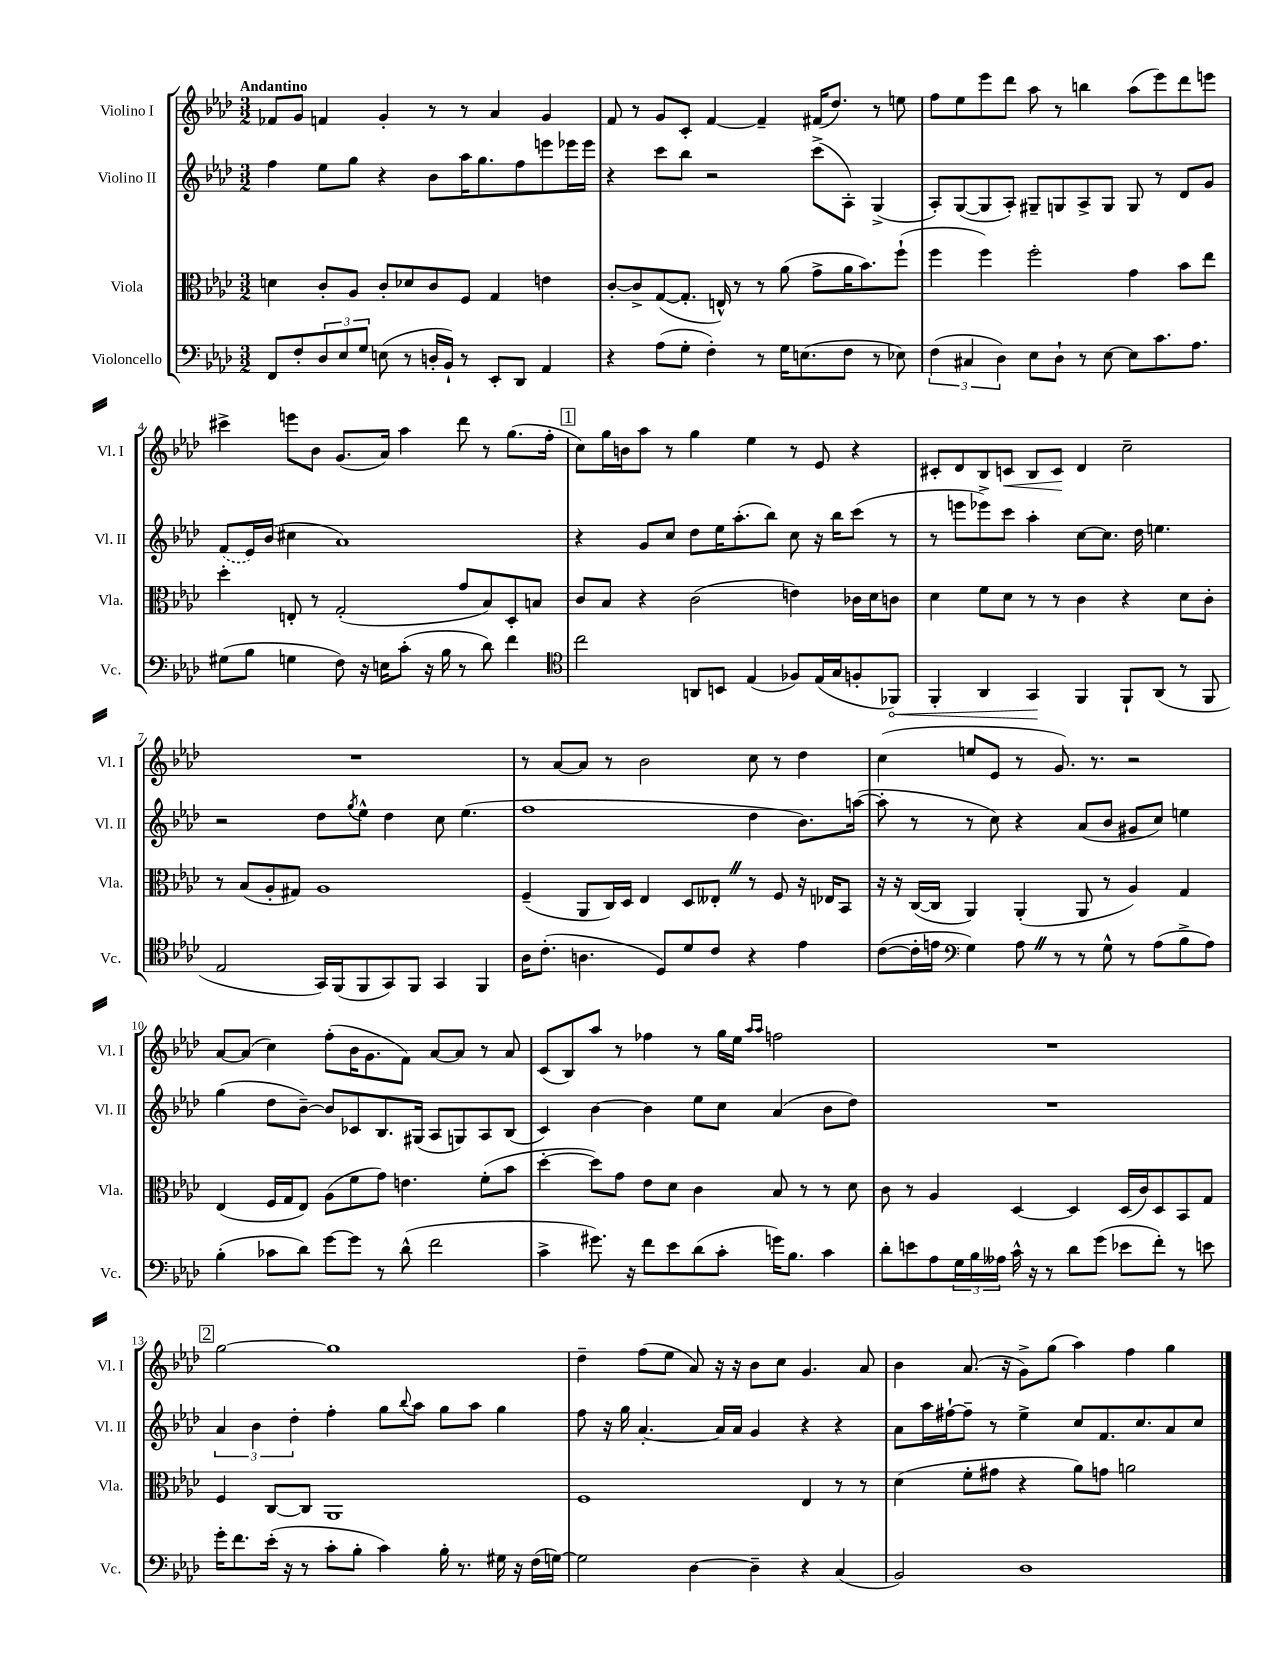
<<
\new StaffGroup <<
\new Staff = "s0" \with { instrumentName = "Violino I" shortInstrumentName = "Vl. I" } {
    \clef treble \key aes \major \numericTimeSignature \time 3/2 \tempo "Andantino"
    fes'8 g'8 f'4 g'4-. r8 r8 aes'4 g'4 |
    f'8 r8 g'8 c'8-. f'4~ f'4-- fis'16( des''8.) r8 e''8 |
    f''8 ees''8 ees'''8 des'''8 aes''8 r8 b''4 aes''8( ees'''8) des'''8 e'''8 |
    cis'''4-> e'''8 bes'8 g'8.( aes'16) aes''4 des'''8 r8 g''8.( f''16-. |
    \mark \markup { \box "1" } c''8) g''16 b'16 aes''8 r8 g''4 ees''4 r8 ees'8 r4 |
    cis'8-. des'8 bes8 c'8\< bes8 c'8\! des'4 c''2-- |
    R1. |
    r8 aes'8~ aes'8 r8 bes'2 c''8 r8 des''4 |
    c''4( e''8 ees'8 r8 g'8.) r8. r2 |
    aes'8~ aes'8( c''4) f''8-.( bes'16 g'8. f'8) aes'8~ aes'8 r8 aes'8 |
    c'8( bes8) aes''8 r8 fes''4 r8 g''16 ees''16 \grace { aes''16 aes''16 } f''2 |
    R1. |
    \mark \markup { \box "2" } g''2~ g''1 |
    des''4-- f''8( ees''8 aes'8) r16 r16 bes'8 c''8 g'4. aes'8 |
    bes'4 aes'8.( r16 g'8->) g''8( aes''4) f''4 g''4 \bar "|." |
}
\new Staff = "s1" \with { instrumentName = "Violino II" shortInstrumentName = "Vl. II" } {
    \clef treble \key aes \major \numericTimeSignature \time 3/2
    f''4 ees''8 g''8 r4 bes'8 aes''16 g''8. f''8 e'''8 ees'''16 ees'''16 |
    r4 c'''8 bes''8 r2 c'''8->( aes8-.) g4->( |
    aes8-.) g8~( g8 aes8-.) gis8-- g8 aes8-> g8 g8 r8 des'8 g'8 |
    \once \slurDashed f'8( ees'16) bes'16( cis''4 aes'1) |
    \mark \markup { \box "1" } r4 g'8 c''8 des''8 ees''16 aes''8.-.( bes''8) c''8 r16 bes''16 c'''8( r8 |
    r8 e'''8 ees'''8->) c'''8 aes''4-. c''8~ c''8. des''16 e''4. |
    r2 des''8 \acciaccatura { g''8 } ees''8-^ des''4 c''8 ees''4.( |
    f''1 des''4 bes'8.) a''16~( |
    a''8-. r8 r8 c''8) r4 aes'8( bes'8 gis'8 c''8) e''4 |
    g''4( des''8 bes'8~--) bes'8 ces'8 bes8. gis16( aes8 g8) aes8 bes8( |
    c'4) bes'4~ bes'4 ees''8 c''8 aes'4( bes'8 des''8) |
    R1. |
    \mark \markup { \box "2" } \tuplet 3/2 { aes'4 bes'4 des''4-. } f''4-. g''8 \appoggiatura { bes''8 } aes''8 g''8 aes''8 g''4 |
    f''8 r16 g''16 aes'4.~-. aes'16 aes'16 g'4 r4 r4 |
    aes'8 aes''16 fis''16~-! fis''8-- r8 ees''4-> c''8 f'8. c''8. aes'8 c''8 \bar "|." |
}
\new Staff = "s2" \with { instrumentName = "Viola" shortInstrumentName = "Vla." } {
    \clef alto \key aes \major \numericTimeSignature \time 3/2
    d'4 c'8-. aes8 c'8-. des'8 c'8 f8 g4 e'4 |
    c'8~-. c'8-> g8~( g8.-. e16-^) r8 r8 aes'8( g'8-> aes'16 bes'8.) f''8-!( |
    f''4 f''4) f''2-. g'4 bes'8 ees''8 |
    des''4-. e8-. r8 g2-.( g'8 bes8) des8-. b8 |
    \mark \markup { \box "1" } c'8 bes8 r4 c'2( e'4) ces'16 des'16 c'8 |
    des'4 f'8 des'8 r8 r8 c'4 r4 des'8 c'8-. |
    r8 bes8( aes8-. gis8) aes1 |
    f4--( aes,8 c16) des16 ees4 des8 eeses8-. \once \override BreathingSign.text = \markup { \musicglyph "scripts.caesura.straight" } \breathe r8 f8 r16 ees16 bes,8 |
    r16 r16 c16~( c16 aes,4) aes,4-.( aes,8 r8 aes4) g4 |
    ees4( f16 g16 ees8) aes8( f'8 g'8) e'4. f'8-.( bes'8 |
    des''4~-. des''8) g'8 ees'8 des'8 c'4 bes8 r8 r8 des'8 |
    c'8 r8 aes4 des4~ des4 des16( c'16) des8 bes,8 g8 |
    \mark \markup { \box "2" } f4 c8~ c8 aes,1 |
    f1 ees4 r8 r8 |
    des'4( f'8-. gis'8 r4 aes'8) g'8 a'2 \bar "|." |
}
\new Staff = "s3" \with { instrumentName = "Violoncello" shortInstrumentName = "Vc." } {
    \clef bass \key aes \major \numericTimeSignature \time 3/2
    f,8 f8-. \tuplet 3/2 { des8 ees8 g8 } e8( r8 d16-. bes,16-!) r8 ees,8-. des,8 aes,4 |
    r4 aes8( g8-. f4-.) r8 g16 e8.( f8 r8 ees8) |
    \tuplet 3/2 { f4( cis4 des4) } ees8 des8-! r8 ees8~ ees8 c'8. aes8. |
    gis8( bes8 g4 f8) r16 e16 c'8-.( r16 bes16 r8 des'8) f'4 |
    \mark \markup { \box "1" } \clef tenor c''2 a,8 b,8 ees4( fes8) ees16( g16 f8-. \once \override Hairpin.circled-tip = ##t fes,8\<) |
    f,4-. aes,4 g,4\! f,4 f,8-! aes,8( r8 f,8 |
    ees2 g,16) f,16( f,8 g,8) f,8 g,4 f,4 |
    aes16 c'8.-.( a4. des8) des'8 c'8 r4 ees'4 |
    c'8~( c'16-. e'16 \clef bass g4) aes8 \once \override BreathingSign.text = \markup { \musicglyph "scripts.caesura.straight" } \breathe r8 r8 g8-^ r8 aes8( bes8-> aes8) |
    bes4-.( ces'8 des'8) g'8~ g'8 r8 des'8-^( f'2 |
    c'4-> gis'8.) r16 f'8 ees'8 des'8( c'8-. g'16) bes8. c'4 |
    des'8-. e'8 aes8 \tuplet 3/2 { g16 bes16 aeses16 } c'16-^ r16 r8 des'8 g'8( ees'8 f'8-.) r8 e'8 |
    \mark \markup { \box "2" } g'16-. f'8. ees'16-.( r16 r8 c'8-. bes8-. c'4) bes16-. r8. gis16 r16 f16( g16~) |
    g2 des4~ des4-- r4 c4( |
    bes,2) des1 \bar "|." |
}
>>
>>
